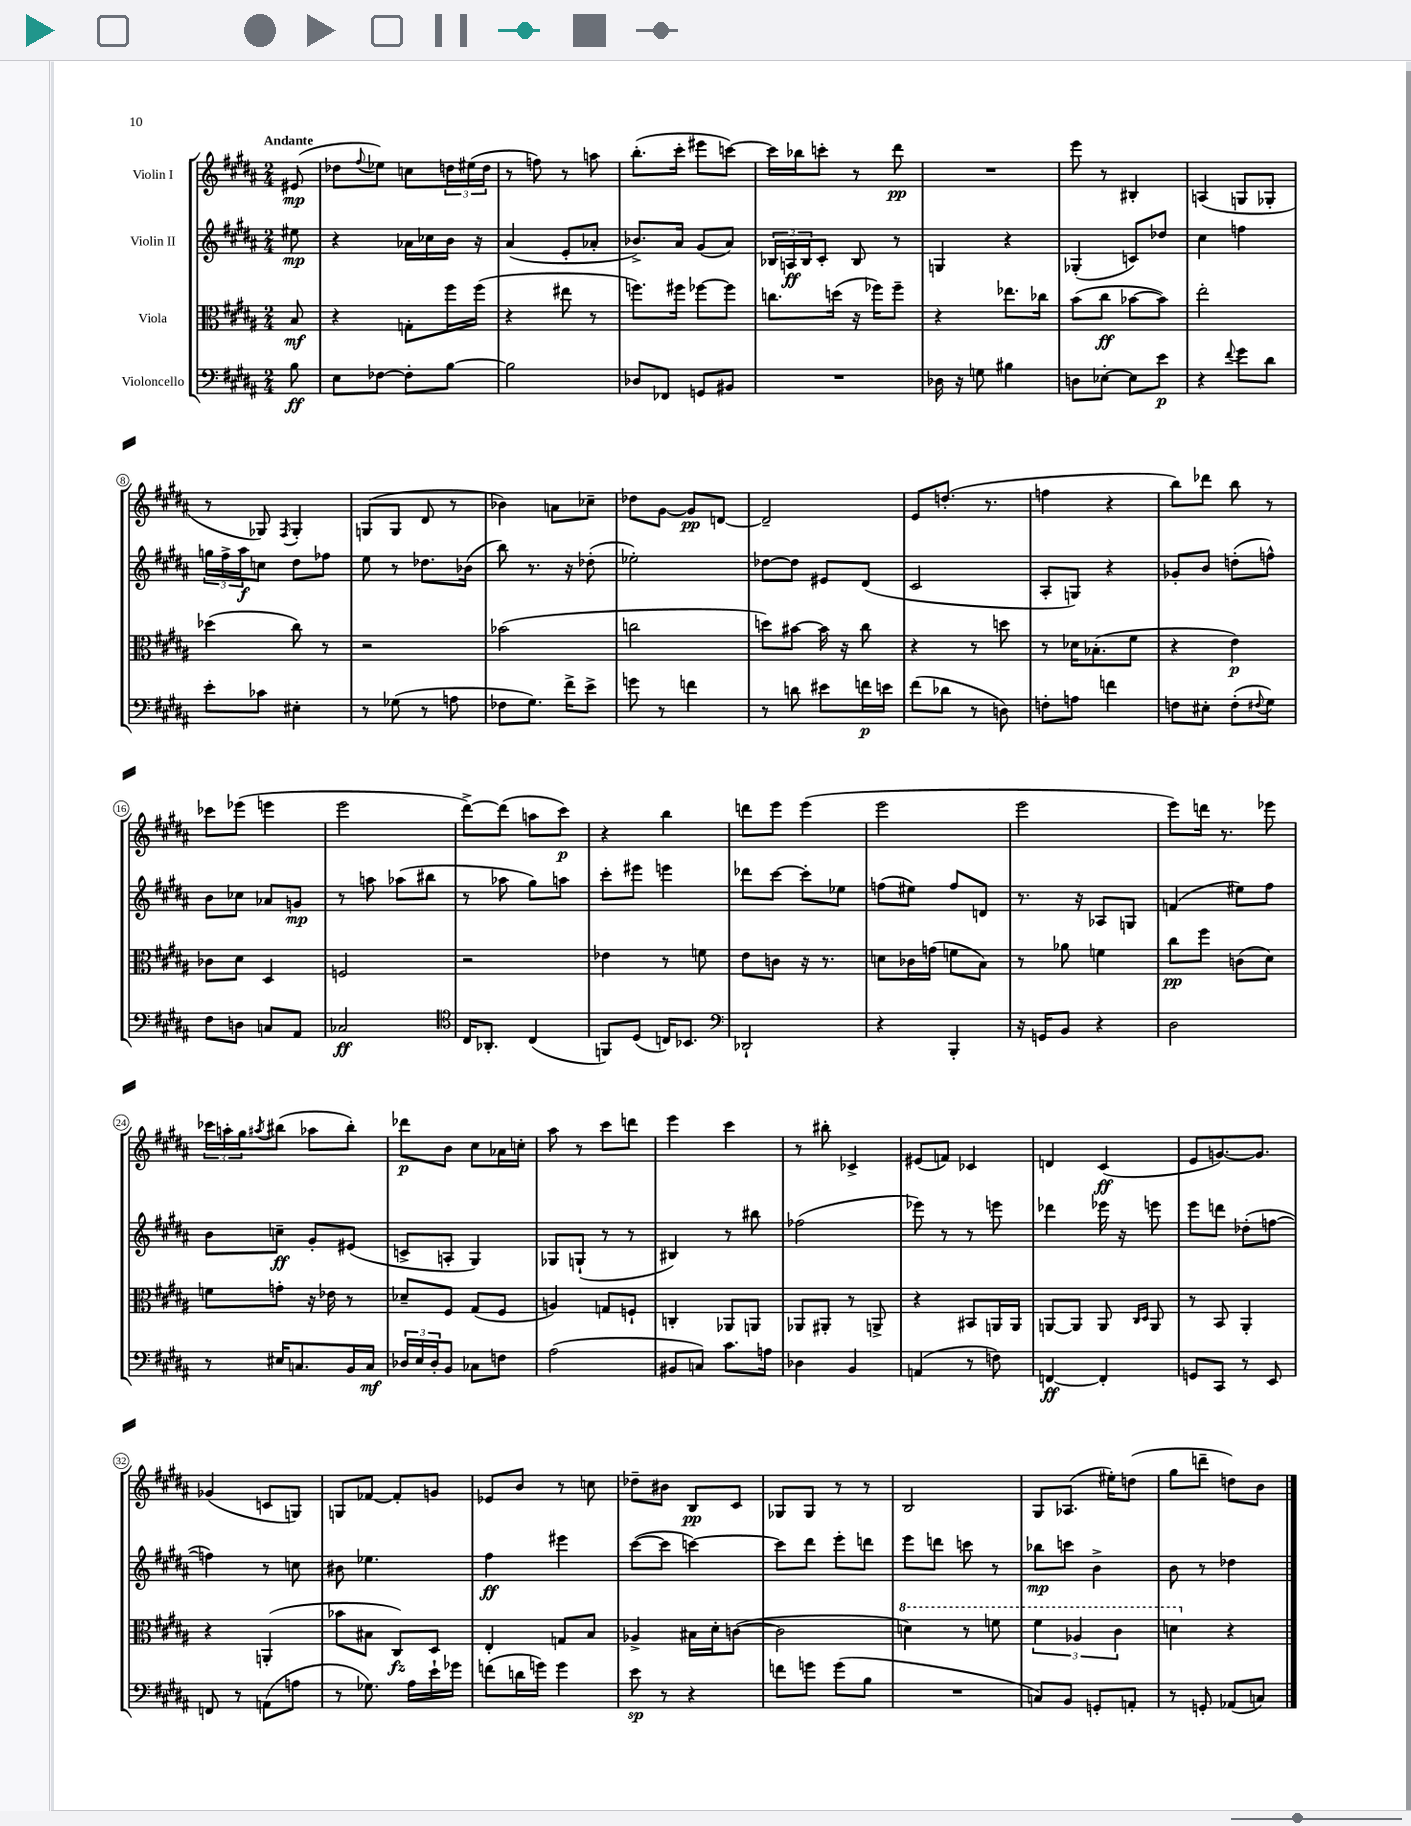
<<
\new StaffGroup <<
\new Staff = "s0" \with { instrumentName = "Violin I" } {
    \clef treble \key b \major \numericTimeSignature \time 2/4 \partial 8 \tempo "Andante"
    eis'8\mp( |
    des''8 \appoggiatura { fis''8 } ees''8) c''8 \tuplet 3/2 { d''16 eis''16( d''16 } |
    r8 f''8) r8 a''8 |
    b''8.-.( cis'''16-. eis'''8 c'''8~) |
    c'''16 bes''16 c'''8-. r8 dis'''8\pp |
    R2 |
    e'''8 r8 bis4-. |
    a4( g8 ges8-. |
    r8 ges8) \acciaccatura { fis8 } ges4-. |
    g8( g8 dis'8 r8 |
    bes'4) a'8 ces''8-- |
    des''8 gis'8~ gis'8\pp d'8~ |
    d'2-- |
    e'8 d''8.-.( r8. |
    f''4 r4 |
    b''8) des'''8 b''8 r8 |
    ces'''8 ees'''8( e'''4 |
    e'''2 |
    dis'''8~->) dis'''8( a''8 cis'''8\p) |
    r4 b''4 |
    d'''8 e'''8 e'''4( |
    e'''2 |
    e'''2 |
    e'''8) d'''16 r8. ees'''8 |
    \tuplet 3/2 { ces'''16 a''16-. gis''16 } \acciaccatura { ais''8 } bis''8( aes''8 bis''8-.) |
    des'''8\p b'8 cis''8 aes'16 c''16-. |
    ais''8 r8 cis'''8 d'''8 |
    e'''4 cis'''4 |
    r8 bis''8-. ces'4-> |
    eis'8( f'8) ces'4 |
    d'4 cis'4\ff( |
    e'8 g'8.~) g'8. |
    ges'4( c'8 g8) |
    g8 fes'8~ fes'8-. g'8 |
    ees'8 b'8 r8 c''8 |
    des''8-- bis'8 b8\pp cis'8 |
    ges8 ges8 r8 r8 |
    b2 |
    gis8 aes8.( eis''16-.) d''8( |
    gis''8 d'''8-- d''8) b'8 \bar "|." |
}
\new Staff = "s1" \with { instrumentName = "Violin II" } {
    \clef treble \key b \major \numericTimeSignature \time 2/4 \partial 8
    eis''8\mp |
    r4 aes'16 ces''16 b'16 r16 |
    ais'4( e'8-. aes'8-. |
    bes'8.->) ais'16 gis'8( ais'8) |
    \tuplet 3/2 { bes16 a16\ff bes16 } cis'8-. bes8 r8 |
    g4 r4 |
    ges4-.( c'8) des''8 |
    cis''4 f''4 |
    \tuplet 3/2 { g''16 fis''16-> ais''16\f } c''8 dis''8 fes''8 |
    e''8 r8 des''8. bes'16( |
    b''8) r8. r16 des''8-.( |
    ees''2-.) |
    des''8~ des''8 eis'8 dis'8( |
    cis'2 |
    ais8-. g8) r4 |
    ges'8-. b'8 d''8-.( f''8-^) |
    b'8 ces''8 aes'8 g'8\mp |
    r8 a''8 aes''8( bis''8 |
    r8 aes''8 gis''8) a''8 |
    cis'''8-. eis'''8 e'''4 |
    des'''8 cis'''8~ cis'''8-. ees''8 |
    f''8( eis''8) f''8 d'8 |
    r8. r16 aes8 g8 |
    f'4( eis''8) fis''8 |
    b'8 c''8--\ff gis'8-. eis'8( |
    c'8-> a8-. gis4) |
    ges8 g8-!( r8 r8 |
    bis4) r8 bis''8 |
    fes''2( |
    ees'''8) r8 r8 e'''8 |
    des'''4 ees'''16 r16 e'''8 |
    e'''8 d'''8 des''8-.( f''8~ |
    f''4) r8 c''8 |
    bis'8 ees''4. |
    fis''4\ff eis'''4 |
    cis'''8~( cis'''8 c'''4~) |
    c'''8 dis'''8 e'''8-. d'''8 |
    e'''8 d'''8 c'''8 r8 |
    bes''8\mp c'''8 b'4-> |
    b'8 r8 des''4 \bar "|." |
}
\new Staff = "s2" \with { instrumentName = "Viola" } {
    \clef alto \key b \major \numericTimeSignature \time 2/4 \partial 8
    b8\mf |
    r4 g8-. fis''16 fis''16( |
    r4 eis''8 r8 |
    f''8.) fis''16 fes''8~ fes''8 |
    c''8. d''16( r16 fes''16) fes''8-- |
    r4 ees''8. ces''16 |
    b'8( cis''8\ff bes'8~ bes'8) |
    e''2-. |
    des''4( cis''8) r8 |
    r2 |
    bes'2( |
    c''2 |
    d''8) bis'8~ bis'16 r16 cis''8 |
    r4 r8 d''8 |
    r8 des'16 bes8.-.( fis'8 |
    r4 e'4\p) |
    ces'8 dis'8 dis4 |
    f2 |
    r2 |
    ees'4 r8 f'8 |
    e'8 c'8 r16 r8. |
    d'8 ces'16 g'16( f'8 b8) |
    r8 aes'8 f'4 |
    cis''8\pp fis''8 c'8( dis'8) |
    f'8 g'8-. r16 ees'16 r8 |
    des'8-- fis8 gis8( fis8 |
    a4) g8 f8-! |
    c4-. aes,8 a,8 |
    aes,8 ais,8-. r8 a,8-> |
    r4 bis,8 a,16 a,16 |
    a,8~ a,8 a,8 \grace { cis16 dis16 } a,8 |
    r8 b,8 ais,4-. |
    r4 a,4-.( |
    bes'8 bis8 cis8\fz) dis8 |
    e4-. g8 b8 |
    aes4-> bis16 dis'16-. c'8~( |
    c'2 |
    \ottava #1 d''4) r8 f''8 |
    \tuplet 3/2 { fis''4 aes'4 cis''4 } |
    d''4 \ottava #0 r4 \bar "|." |
}
\new Staff = "s3" \with { instrumentName = "Violoncello" } {
    \clef bass \key b \major \numericTimeSignature \time 2/4 \partial 8
    b8\ff |
    e8 fes8~ fes8-. b8~ |
    b2 |
    des8 fes,8 g,8 bis,8 |
    R2 |
    des16 r16 g8 bis4 |
    d8 ees8~-. ees8 e'8\p |
    r4 \appoggiatura { fis'8 } gis'8 dis'8 |
    e'8-. ces'8 eis4-. |
    r8 ges8( r8 a8 |
    fes8 gis8.) fis'16-> e'8-> |
    g'8 r8 f'4 |
    r8 d'8 eis'8 f'16\p e'16 |
    fis'8( des'8 r8 d8) |
    f8-. a8 f'4 |
    f8 eis8-. f8-.( \appoggiatura { fis8 } gis8) |
    fis8 d8 c8 ais,8 |
    ces2\ff |
    \clef tenor cis16 aes,8.-. cis4( |
    f,8) dis8( c16) bes,8. |
    \clef bass des,2-! |
    r4 b,,4-. |
    r16 g,16 b,8 r4 |
    dis2 |
    r8 eis16 c8. b,16 c16\mf |
    \tuplet 3/2 { des16 e16 des16-. } b,8 ces8 f8 |
    ais2( |
    bis,8 c8) cis'8. a16 |
    des4 b,4 |
    a,4( r8 f8) |
    f,4~\ff f,4-. |
    g,8 cis,8 r8 e,8 |
    f,8 r8 a,8( a8 |
    r8 ges8.) ais16 e'16-! ges'16 |
    f'8( d'16 g'16) g'4 |
    e'8\sp r8 r4 |
    f'8 g'8 g'8( b8 |
    R2 |
    c8) b,8 g,8-. a,8-. |
    r8 g,8-. aes,8( c8) \bar "|." |
}
>>
>>
\layout { \context { \Score \override BarNumber.stencil = #(make-stencil-circler 0.1 0.3 ly:text-interface::print) } }
